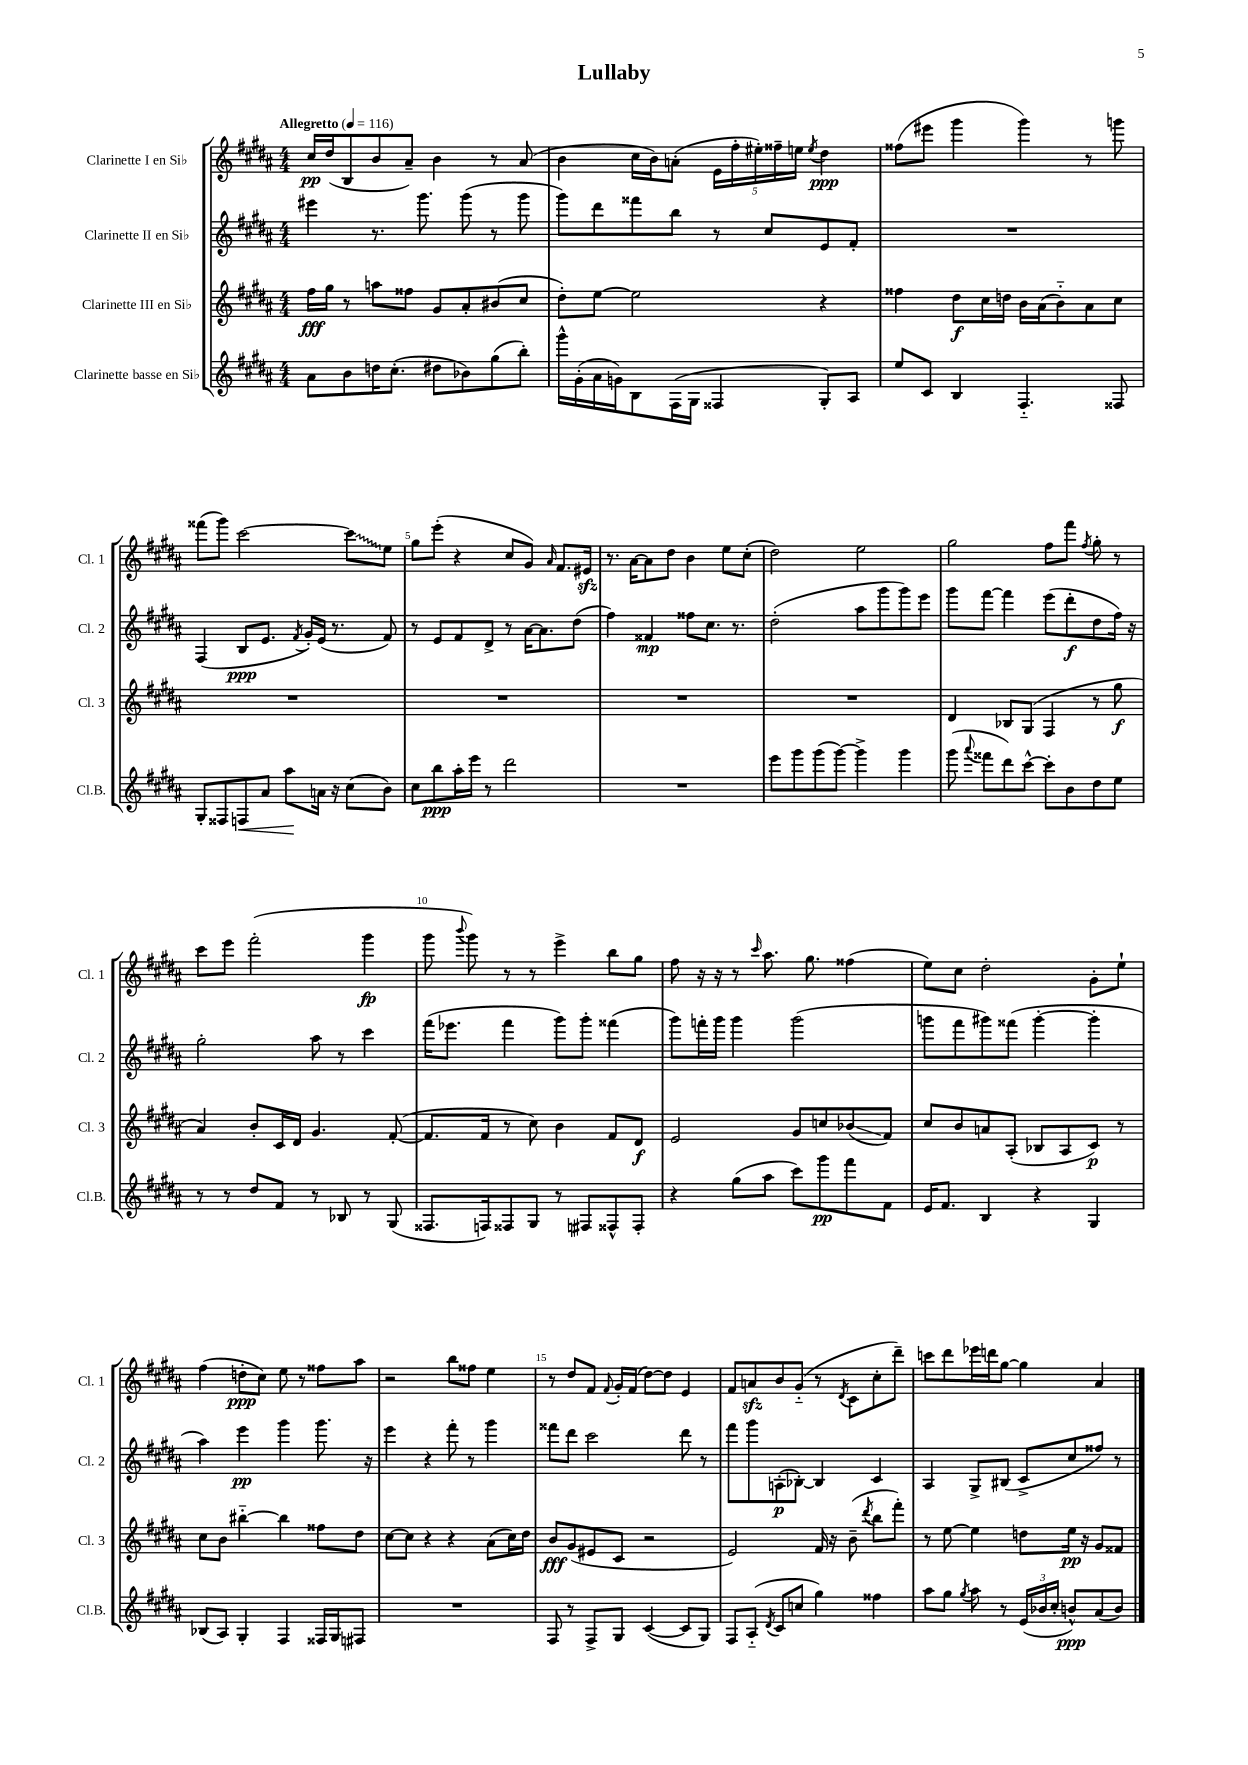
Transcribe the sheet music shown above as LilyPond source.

\header { title = "Lullaby" }
<<
\new StaffGroup <<
\new Staff = "s0" \with { instrumentName = "Clarinette I en Sib" shortInstrumentName = "Cl. 1" } {
    \clef treble \key b \major \numericTimeSignature \time 4/4 \tempo "Allegretto" 4 = 116
    \autoBeamOff cis''16[\pp dis''16( b8 b'8 ais'8]--) b'4 r8 ais'8( |
    b'4 cis''16[ b'16) a'8]-.( \tuplet 5/4 { e'16[ fis''16-. eis''16-.) fisis''16-- e''16] } \acciaccatura { e''8 } dis''4\ppp |
    fisis''8[( eis'''8] gis'''4 gis'''4) r8 g'''8 |
    fisis'''8[( gis'''8]) cis'''2~ \once \override Glissando.style = #'zigzag cis'''8[\glissando e''8] |
    gis''8[ e'''8]-.( r4 cis''8[ gis'8]) \grace { ais'16 } fis'8.[ eis'16]\sfz |
    r8. ais'16[~ ais'8 dis''8] b'4 e''8[ cis''8]-.( |
    dis''2) e''2 |
    gis''2 fis''8[ fis'''8] \acciaccatura { fis''8 } gis''8-. r8 |
    cis'''8[ e'''8] fis'''2-.( gis'''4\fp |
    gis'''8 \appoggiatura { b'''8 } gis'''8) r8 r8 e'''4-> b''8[ gis''8] |
    fis''8 r16 r16 r8 \grace { cis'''16 } ais''8. gis''8. fisis''4( |
    e''8[) cis''8] dis''2-. gis'8[-. e''8]-! |
    fis''4( d''8[-.\ppp cis''8]) e''8 r8 fisis''8[ ais''8] |
    r2 b''8[ fisis''8] e''4 |
    r8 dis''8[ fis'8] \appoggiatura { fis'8 } gis'16[-. fis'16]( dis''8[~) dis''8] e'4 |
    fis'8[ a'8\sfz b'8 gis'8]-_( r8 \acciaccatura { dis'8 } cis'8[ cis''8-. dis'''8]--) |
    c'''8[ dis'''8 ees'''16 d'''16 gis''8]~ gis''4 ais'4 \bar "|." |
}
\new Staff = "s1" \with { instrumentName = "Clarinette II en Sib" shortInstrumentName = "Cl. 2" } {
    \clef treble \key b \major \numericTimeSignature \time 4/4
    \autoBeamOff eis'''4 r8. gis'''8. gis'''8( r8 gis'''8 |
    gis'''8[) dis'''8 fisis'''8 b''8] r8 cis''8[ e'8 fis'8]-. |
    R1 |
    fis4( b8[\ppp e'8.] \acciaccatura { fis'8 } gis'16[-.) e'16]( r8. fis'8) |
    r8 e'8[ fis'8 dis'8]-> r8 ais'16[~ ais'8. dis''8]( |
    fis''4) fisis'4\mp fisis''8[ cis''8.] r8. |
    dis''2-.( ais''8[ gis'''8 gis'''8) e'''8] |
    gis'''8[ fis'''8]~ fis'''4 e'''8[( dis'''8-.\f dis''8 fis''16]) r16 |
    gis''2-. ais''8 r8 cis'''4 |
    fis'''16[( ees'''8.] fis'''4 gis'''8[) gis'''8]-. fisis'''4( |
    gis'''8[) f'''16-. gis'''16] gis'''4 gis'''2( |
    g'''8[ fis'''8 gis'''8) fisis'''8]( gis'''4~-. gis'''4-. |
    ais''4) e'''4\pp gis'''4 gis'''8. r16 |
    e'''4 r4 fis'''8-. r8 gis'''4 |
    fisis'''8[ dis'''8] cis'''2 dis'''8 r8 |
    fis'''8[ gis'''8 a8-.\p( bes8]~-.) bes4 cis'4 |
    ais4 gis8[-> bis8]( cis'8[-> cis''8 fisis''8]) r8 \bar "|." |
}
\new Staff = "s2" \with { instrumentName = "Clarinette III en Sib" shortInstrumentName = "Cl. 3" } {
    \clef treble \key b \major \numericTimeSignature \time 4/4
    \autoBeamOff fis''16[\fff gis''16] r8 a''8[ fisis''8] gis'8[ ais'8-. bis'8( cis''8] |
    dis''8[-.) e''8]~ e''2 r4 |
    fisis''4 dis''8[\f cis''16 d''16] b'16[ ais'16( b'8-_) ais'8 cis''8] |
    R1 |
    R1 |
    R1 |
    R1 |
    dis'4 bes8[ gis8]( fis4 r8 gis''8\f |
    ais'4) b'8[-. cis'16 dis'16] gis'4. fis'8~-.( |
    fis'8.[ fis'16] r8 cis''8) b'4 fis'8[ dis'8]\f |
    e'2 gis'8[ c''8 bes'8\glissando( fis'8]) |
    cis''8[ b'8 a'8 ais8]-.( bes8[ ais8 cis'8]\p) r8 |
    cis''8[ b'8] bis''4~-_ bis''4 fisis''8[ dis''8] |
    cis''8[~ cis''8] r4 r4 ais'8[( cis''16) dis''16] |
    b'8[\fff gis'8( eis'8 cis'8] r2 |
    e'2) fis'16 r16 b'8--( \acciaccatura { dis'''8 } b''8[ fis'''8]-.) |
    r8 e''8~ e''4 d''8[ e''16]\pp r16 gis'8[ fisis'8] \bar "|." |
}
\new Staff = "s3" \with { instrumentName = "Clarinette basse en Sib" shortInstrumentName = "Cl.B." } {
    \clef treble \key b \major \numericTimeSignature \time 4/4
    \autoBeamOff ais'8[ b'8 d''16 cis''8.]-.( dis''8[ bes'8) gis''8( b''8]-.) |
    gis'''16[-^ gis'16-.( ais'16 g'16) b8 fis16( gis16] fisis4 gis8[-.) ais8] |
    e''8[ cis'8] b4 fis4.-_ fisis8 |
    gis8[-. fisis8 f8\< ais'8] ais''8[\! a'16] r16 cis''8[( b'8]) |
    cis''8[ b''8\ppp ais''16-. e'''16] r8 dis'''2 |
    R1 |
    e'''8[ gis'''8 gis'''8( gis'''8]~) gis'''4-> gis'''4 |
    gis'''8( \appoggiatura { ais'''8 } fisis'''8[ dis'''8) cis'''8]~-^ cis'''8[-. b'8 dis''8 e''8] |
    r8 r8 dis''8[ fis'8] r8 bes8 r8 gis8( |
    fisis8.[ f16) fisis8 gis8] r8 fis8[ fisis8-^ fisis8]-. |
    r4 gis''8[( ais''8] cis'''8[) gis'''8\pp fis'''8 fis'8] |
    e'16[ fis'8.] b4 r4 gis4 |
    bes8[( ais8]) gis4-. fis4 fisis16[ gis16 fis8] |
    R1 |
    fis8 r8 fis8[-> gis8] cis'4~( cis'8[ gis8]) |
    fis8[ ais8]-_( \acciaccatura { dis'8 } cis'8[ c''8] gis''4) fisis''4 |
    ais''8[ gis''8] \acciaccatura { gis''8 } ais''8 r8 \tuplet 3/2 { e'16[( bes'16 cis''16]-. } b'8[-^\ppp) ais'8( b'8]) \bar "|." |
}
>>
>>
\layout { \context { \Score \override BarNumber.break-visibility = ##(#f #t #t) barNumberVisibility = #(every-nth-bar-number-visible 5) } }
